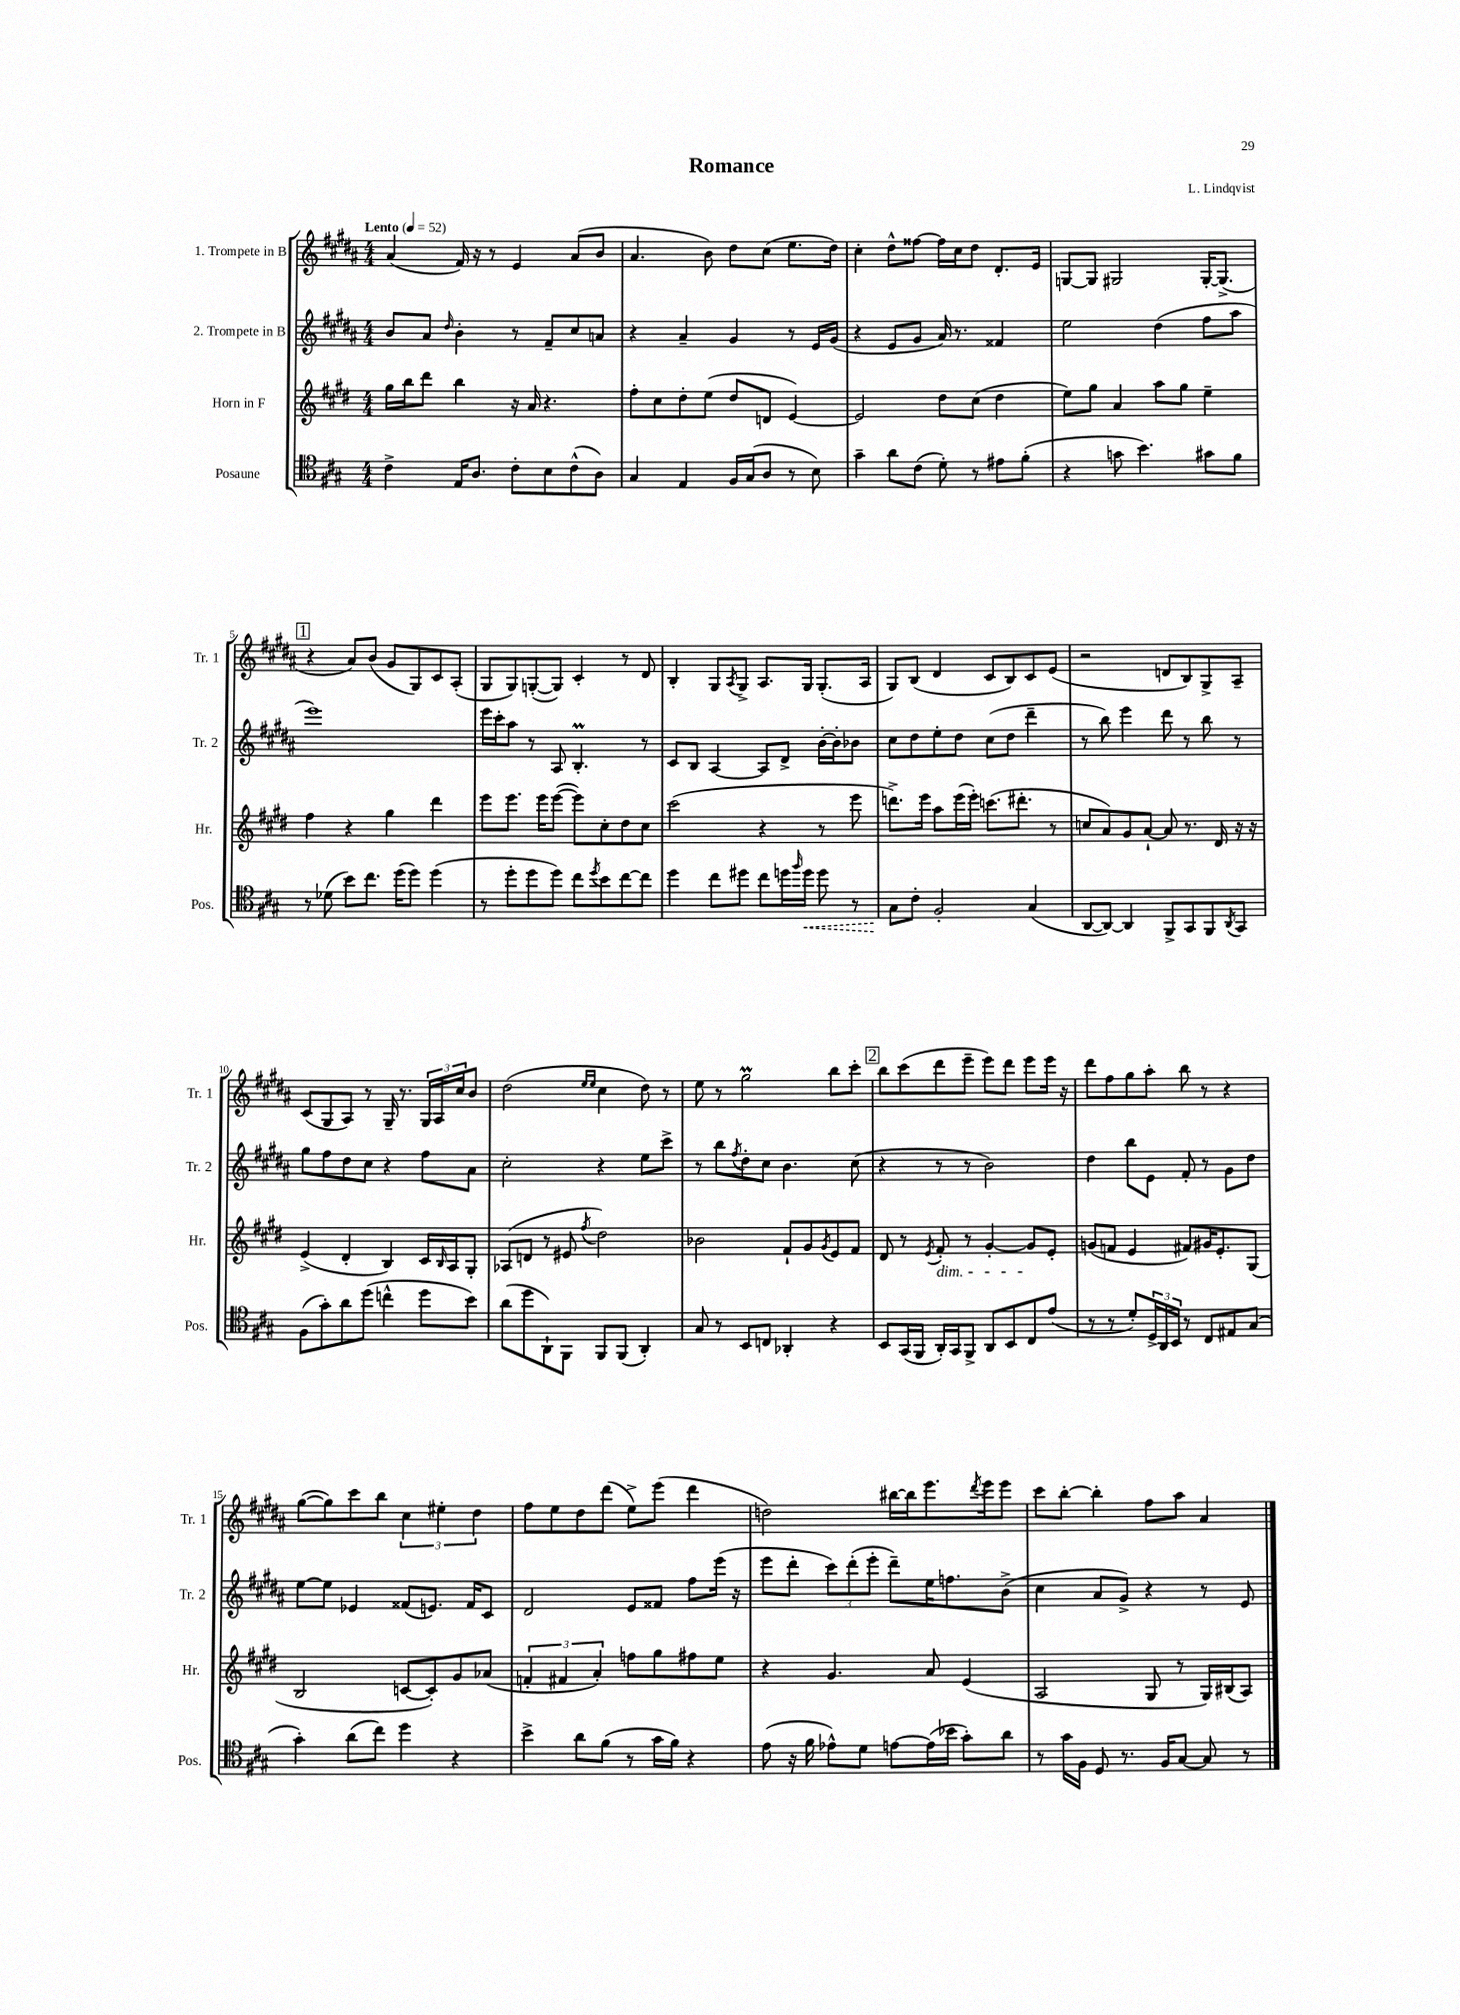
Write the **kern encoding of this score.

**kern	**kern	**kern	**kern
*staff4	*staff3	*staff2	*staff1
*clefC4	*clefG2	*clefG2	*clefG2
*k[f#c#g#]	*k[f#c#g#d#]	*k[f#c#g#d#a#]	*k[f#c#g#d#a#]
*M4/4	*M4/4	*M4/4	*M4/4
*MM52	*MM52	*MM52	*MM52
4c#^	16gg#	8b	(4a#
.	16bb	.	.
.	8ddd#	8a#	.
.	.	16qqdd#	.
16E	4bb	4b'	16f#)
8.A	.	.	16r
.	.	.	8r
8c#'	16r	8r	4e
.	16a	.	.
8B	4.r	8f#~	.
(8c#^^	.	8cc#	(8a#
8A)	.	8a	8b
=	=	=	=
4G#	8ff#'	4r	4.a#
.	8cc#	.	.
4E	8dd#'	4a#~	.
.	(8ee	.	8b)
16F#	8dd#	4g#	8dd#
(16G#	.	.	.
8A	8d	.	(8cc#
8r	[4e)	8r	8.ee
8B)	.	16e	.
.	.	(16g#	16dd#)
=	=	=	=
4g#~	2e]	4r	4cc#'
8a	.	8e	8dd#^^
(8c#	.	8g#	[8ff##
8d')	8dd#	16a#)	16ff##]
.	.	8.r	16cc#
8r	(8cc#	.	8dd#
8e#	4dd#	4f##	8.d#'
(8f#'	.	.	.
.	.	.	16e
=	=	=	=
4r	8ee)	2ee	[8G
.	8gg#	.	8G]
8g	4a	.	2G#
4.b)	.	.	.
.	8aa	(4dd#	.
.	8gg#	.	.
8g#	4ee~	8ff#	[16G#'
.	.	.	(8.G#^]
8f#	.	8aa#	.
=	=	=	=
8r	4ff#	1eee)	4r
(8d-	.	.	.
8b)	4r	.	8a#)
8.cc#	.	.	(8b
.	4gg#	.	8g#
(16dd	.	.	.
8dd)	.	.	8G#)
(4dd	4ddd#	.	8c#
.	.	.	(8A#'
=	=	=	=
8r	8eee	16eee	8G#
.	.	16ccc#'	.
8dd'	8.eee	8aa#	8G#)
8dd	.	8r	([8G'
.	16eee	.	.
8dd)	([8eee	8A#	8G])
8cc#	8eee])	4.B'	4c#'
8qdd	.	.	.
8b	8cc#'	.	.
[8cc#	8dd#	.	8r
8cc#]	8cc#	8r	8d#
=	=	=	=
4dd	(2ccc#	8c#	4B'
.	.	8B	.
8cc#	.	[4A#	8G#
.	.	.	8qA#
8dd#	.	.	8G#^
8cc#	4r	8A#]	8.A#
16dd	.	8d#^	.
16qqff#	.	.	.
16dd	.	.	16G#
8dd	8r	[16b'	(8.G#'
.	.	16b']	.
8r	8eee	8b-	.
.	.	.	16A#
=	=	=	=
8G#	8.ddd^)	8cc#	8G#)
8c#'	.	8dd#	(8B
.	16eee	.	.
2F#'	8aa	8ee'	4d#
.	(16eee	8dd#	.
.	16eee')	.	.
.	(8.ccc	(8cc#	8c#
.	.	8dd#	8B)
.	8.ddd#'	.	.
(4G#	.	4ddd#~	8c#
.	8r	.	(8e
=	=	=	=
[8AA	8cc	8r	2r
8AA_)	8a)	8bb)	.
4AA]	8g#	4eee	.
.	[8a`	.	.
8FF#^	8a]	8ddd#	8d
8GG#	8.r	8r	8B)
8FF#	.	8bb	8G#^
.	16d#	.	.
8qAA	.	.	.
8GG#	16r	8r	8A#~
.	16r	.	.
=	=	=	=
(8F#	(4e^	8gg#	(8c#
8g#')	.	8ff#	8G#
8a	4d#'	8dd#	8A#)
(8dd	.	8cc#	8r
4cc^^	4B)	4r	16G#~
.	.	.	8.r
8dd	16c#	8ff#	24G#
.	.	.	24A#
.	16qqB	.	.
.	16A	.	.
.	.	.	24cc#
8b)	8G#'	8a#	8b
=	=	=	=
(8a	(8A-	2cc#'	(2dd#
8dd	8d	.	.
8AA`)	8r	.	.
8FF#	8e#	.	.
.	.	.	16qqee
.	8qff#	.	16qqee
8FF#	2dd#)	4r	4cc#
(8FF#	.	.	.
4AA')	.	8ee	8dd#)
.	.	8ccc#^	8r
=	=	=	=
8G#	2b-	8r	8ee
8r	.	8bb	8r
.	.	8qff#	.
8BB	.	8dd#'	2gg#
8C	.	8cc#	.
4AA-'	8f#`	4.b	.
.	8g#	.	.
.	8qg#	.	.
4r	8e	.	8bb
.	8f#	(8cc#	8ccc#'
=	=	=	=
8BB	8d#	4r	8bb
(16GG#	8r	.	(8ccc#
16FF#	.	.	.
.	8qe	.	.
16AA')	8f#'	8r	8ddd#
16GG#	.	.	.
8FF#^	8r	8r	8eee~
8AA	[4g#'	2b)	8eee)
8BB	.	.	8ddd#
8C#	8g#]	.	8eee
(8e	8e'	.	16eee
.	.	.	16r
=	=	=	=
8r	(8g	4dd#	8ddd#
8r	8f	.	8ff#
8d')	4e	8bb	8gg#
24D^	.	8e	8aa#'
24AA	.	.	.
24BB	.	.	.
8r	8f#)	8f#'	8bb
8C#	16g#	8r	8r
.	8.e'	.	.
8E#	.	8g#	4r
(8G#	(8G#	8dd#	.
=	=	=	=
4g#')	2B	[8ee	([8gg#
.	.	8ee]	8gg#])
(8a	.	4e-	8ccc#
8cc#)	.	.	8bb
4dd	[8c	(8f##	6cc#
.	8c'])	8.e)	.
.	.	.	6ee#'
4r	8g#	.	.
.	.	16f##	.
.	.	.	6dd#
.	(8a-	8c#	.
=	=	=	=
4b^	6f'	2d#	8ff#
.	.	.	8ee
.	6f#	.	.
8a	.	.	8dd#
.	6a')	.	.
(8f#	.	.	(8ddd#
8r	8ff	8e	8ee^)
16g#	8gg#	8f##	(8eee
16f#)	.	.	.
4r	8ff#	8ff#	4ddd#
.	8ee	(16eee	.
.	.	16r	.
=	=	=	=
(8e	4r	8eee	2dd)
16r	.	8ddd#'	.
16f#	.	.	.
8e-^^)	4.g#	12ccc#)	.
.	.	(12ddd#'	.
8d	.	.	.
.	.	12eee'	.
[8e	.	8ddd#~)	[16bb#
.	.	.	16bb#]
(16e]	8a	16ee	8.eee
16b-	.	8.ff	.
8g#')	(4e	.	.
.	.	.	8qddd#
.	.	.	16eee
8a	.	(8b^	8eee
=	=	=	=
8r	2A	4cc#	8ccc#
16g#	.	.	[8bb'
16F#	.	.	.
8D	.	8a#	4bb']
8.r	.	8g#^)	.
.	8G#	4r	8ff#
16F#	.	.	.
[8G#	8r	.	8aa#
8G#]	16G#)	8r	4a#
.	(16B#	.	.
8r	8A)	8e	.
==	==	==	==
*-	*-	*-	*-
